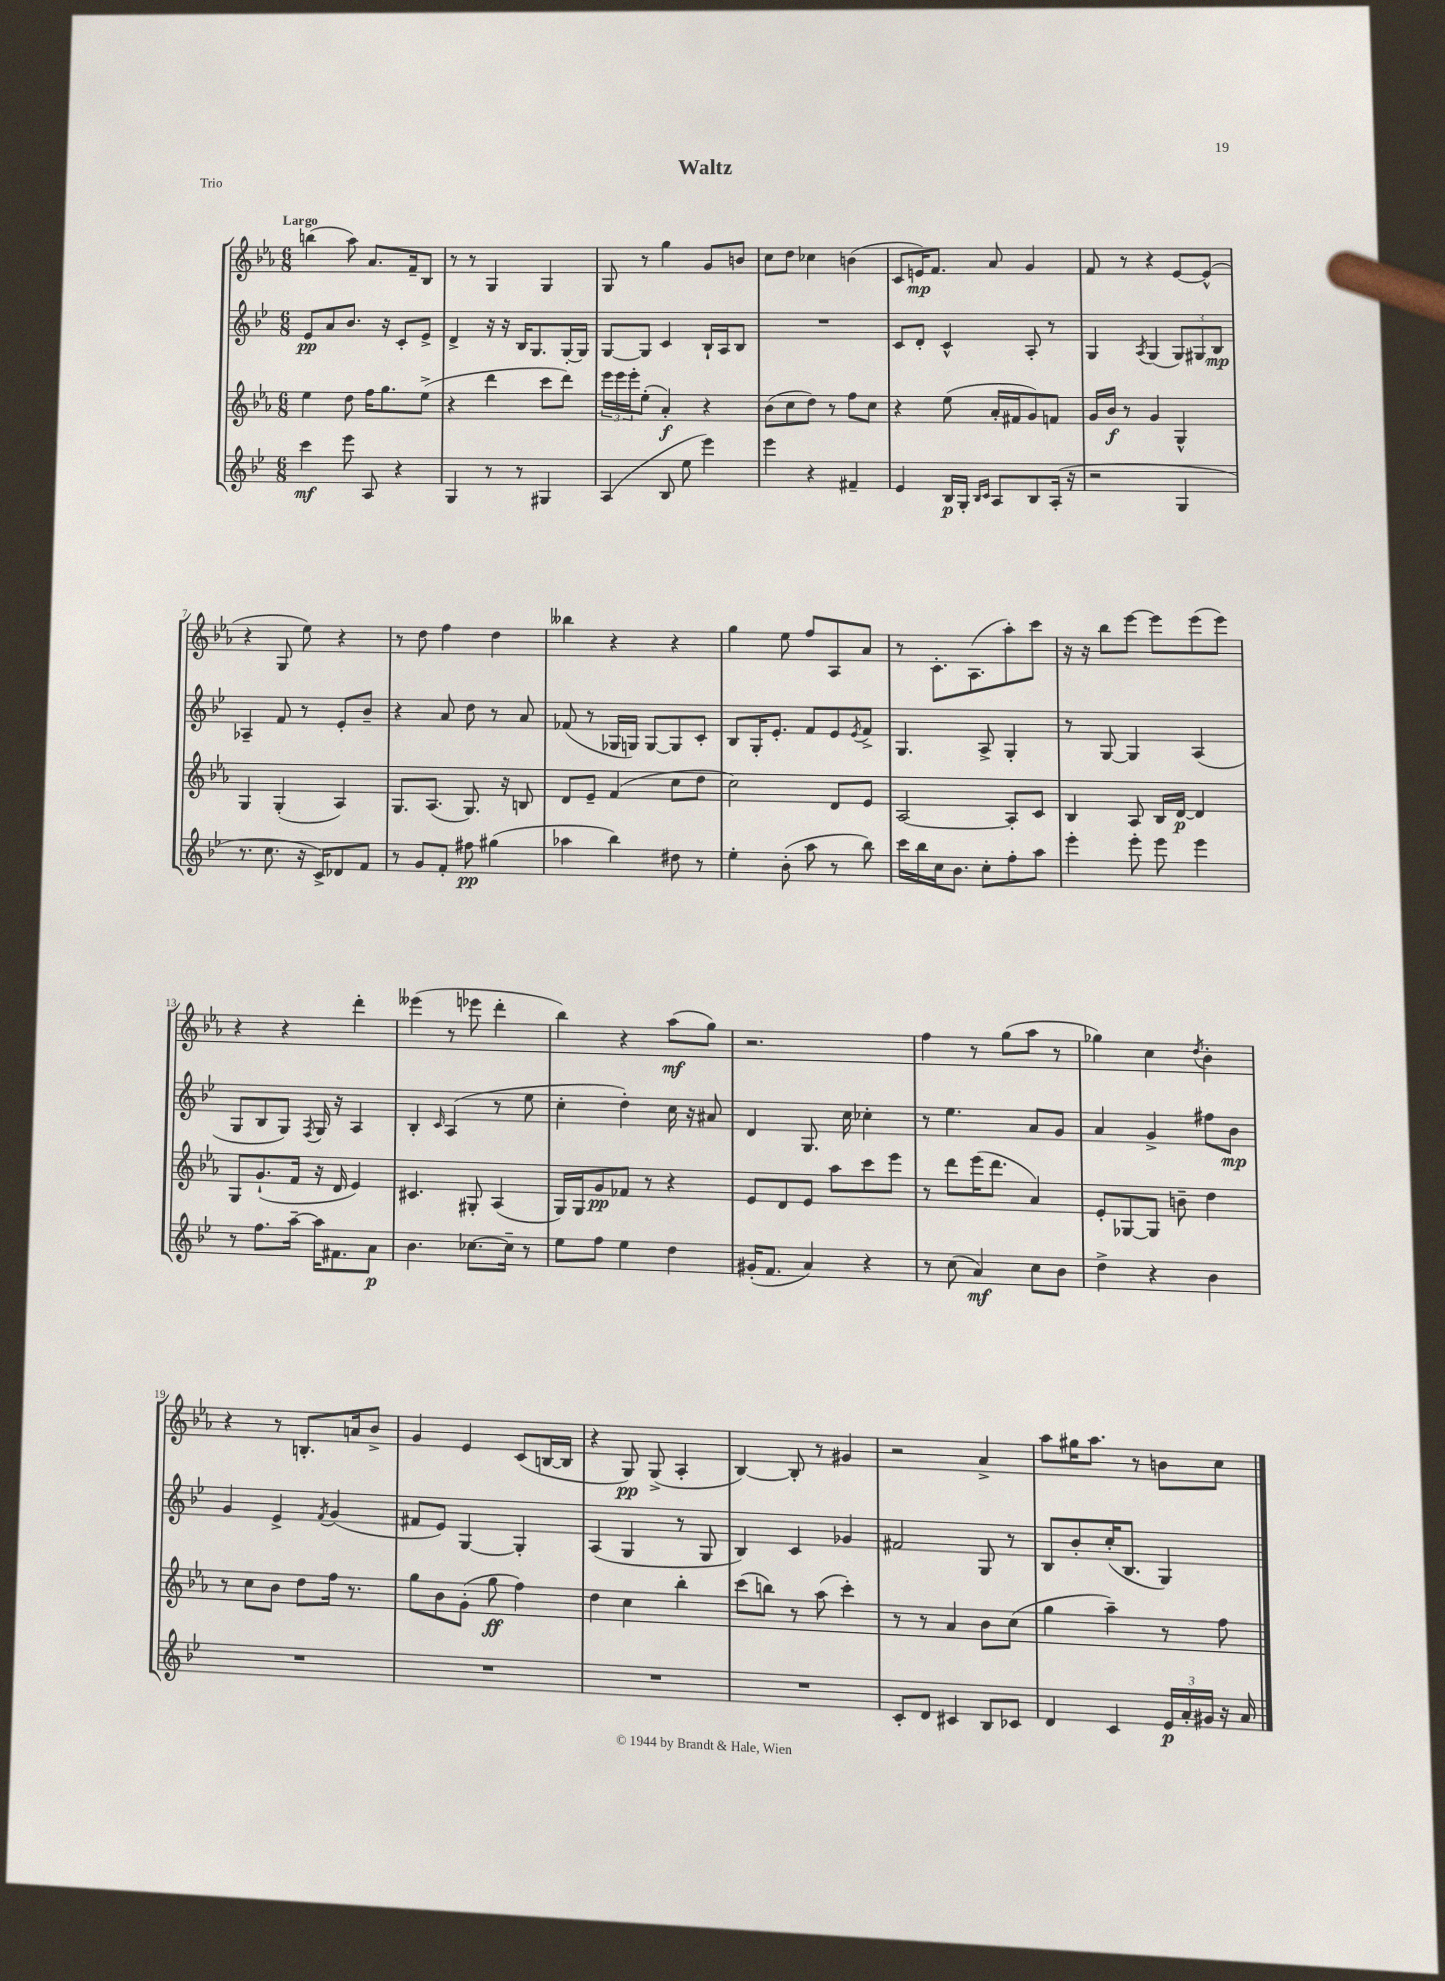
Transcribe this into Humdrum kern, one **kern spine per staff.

**kern	**kern	**kern	**kern
*staff4	*staff3	*staff2	*staff1
*clefG2	*clefG2	*clefG2	*clefG2
*k[b-e-]	*k[b-e-a-]	*k[b-e-]	*k[b-e-a-]
*M6/8	*M6/8	*M6/8	*M6/8
4ccc	4ee-	8e-	(4bb
.	.	8a	.
8eee-	8dd	8.b-	8aa-)
8A	16ff	.	8.a-
.	8.gg	16r	.
4r	.	8c'	.
.	.	.	16f~
.	(8ee-^	8e-^	8B-
=	=	=	=
4G	4r	4d^	8r
.	.	.	8r
8r	4ddd	16r	4G
.	.	16r	.
8r	.	16B-	.
.	.	8.G	.
4G#	8ccc	.	4G
.	8ddd)	[16G'	.
.	.	16G]	.
=	=	=	=
(4A	24eee-	[8G	8G
.	24eee-	.	.
.	24eee-'	.	.
.	(8ee-'	8G]	8r
8B-	4a-')	4c	4gg
8ee-	.	.	.
4eee-)	4r	16B-`	8g
.	.	16A	.
.	.	8B-	8b
=	=	=	=
4eee-	(8b-	2.r	8cc
.	8cc	.	8dd
4r	8dd)	.	4cc-
.	8r	.	.
4f#~	8ff	.	(4b
.	8cc	.	.
=	=	=	=
4e-	4r	8c	8c
.	.	8d'	16e)
.	.	.	8.f
16B-	(8ee-	4c^^	.
16G'	.	.	.
16qqB-	.	.	.
16qqc	.	.	.
8A	16a-'	.	8a-
.	16f#	.	.
8B-	8g)	8A'	4g
(16A'	8f	8r	.
16r	.	.	.
=	=	=	=
2r	16g	4G	8f
.	16b-	.	.
.	8r	.	8r
.	.	8qA	.
.	4g	(4G	4r
4G	4G^^	12G)	[8e-
.	.	12G#	.
.	.	.	(8e-^^]
.	.	12B-	.
=	=	=	=
8.r	4G	4A-~	4r
8.cc	.	.	.
.	(4G'	8f	8G
16r	.	8r	8ee-)
16c^)	.	.	.
8d-	4A-)	8e-'	4r
8f	.	8b-~	.
=	=	=	=
8r	8.G	4r	8r
8g	.	.	8dd
.	(8.A-	.	.
8f'	.	8a	4ff
8ff#	8.G)	8dd	.
(4gg#	.	8r	4dd
.	16r	.	.
.	8B	8a	.
=	=	=	=
4aa-	8d	(8f-	4bb--
.	8e-~	8r	.
4bb-)	(4f	16G-	4r
.	.	16G)	.
.	.	[8G	.
8dd#	8cc	8G]	4r
8r	8dd	8c'	.
=	=	=	=
4ee-'	2cc)	8B-	4gg
.	.	16G'	.
.	.	8.e-'	.
(8b-'	.	.	8ee-
8aa	.	8f	8ff
8r	8d	8e-	8A-
.	.	8qe-	.
8bb-)	8e-	8f^	8a-
=	=	=	=
16ccc	[2A-	4.G	8r
16bb-	.	.	.
16cc	.	.	8.c'
8.b-	.	.	.
.	.	.	(8.A-
8cc'	.	8A^	.
8ff'	8A-']	4G'	8aa-')
8aa	8c	.	8ccc
=	=	=	=
4eee-'	4B-	8r	16r
.	.	.	16r
.	.	[8G	8bb-
8eee-'	8A-	4G]	[8eee-
8eee-	16B-	.	8eee-]
.	[16d	.	.
4eee-	4d]	(4A	(8eee-
.	.	.	8eee-)
=	=	=	=
8r	8G	8G	4r
8.ff	(8.g`	8B-	.
.	.	8G)	4r
[16aa~	16f	.	.
.	.	8qF	.
16aa]	16r	16G	.
8.f#	16d	16r	.
.	4e-)	4A	4ddd'
8a	.	.	.
=	=	=	=
4.b-	4.c#	4B-'	(4eee--
.	.	16qqc	.
.	.	(4A	8r
[8.cc-	8G#'	.	8eee-
.	(4A-	8r	4ddd'
16cc-~]	.	.	.
8r	.	8ee-	.
=	=	=	=
8ee-	16G)	4cc'	4bb-)
.	16G	.	.
8ff	8g	.	.
4ee-	8f-	4dd')	4r
.	8r	.	.
4dd	4r	16cc	(8aa-
.	.	16r	.
.	.	8a#	8gg)
=	=	=	=
(16g#'	8e-	4d	2.r
8.f	.	.	.
.	8d	.	.
4a)	8e-	8.G	.
.	8aa-	.	.
.	.	16cc	.
4r	8ccc	4cc-'	.
.	8eee-	.	.
=	=	=	=
8r	8r	8r	4ff
(8cc	8ddd	4.ee-	.
4a)	(16eee-	.	8r
.	8.ddd	.	.
.	.	.	(8gg
8cc	4a-)	8a	8aa-
8b-	.	8g	8r
=	=	=	=
4dd^	8e-'	4a	4gg-)
.	[8G-	.	.
4r	8G-]	4g^	4cc
.	8b~	.	.
.	.	.	8qdd
4b-	4dd	8ff#	4b-'
.	.	8b-	.
=	=	=	=
2.r	8r	4g	4r
.	8cc	.	.
.	8b-	4e-^	8r
.	8dd	.	8.B'
.	.	8qf	.
.	16ff	(4g	.
.	8.r	.	16a
.	.	.	8b-^
=	=	=	=
2.r	8gg	8f#	4g
.	8b-	8e-)	.
.	(8g'	[4G	4e-
.	8gg	.	.
.	4ff)	4G']	(8c
.	.	.	[16B
.	.	.	16B]
=	=	=	=
2.r	4dd	(4A	4r
.	4cc	4G	8G)
.	.	.	(8G^
.	4bb-'	8r	4A-'
.	.	8G	.
=	=	=	=
2.r	(8ccc	4B-)	[4B-)
.	8bb)	.	.
.	8r	4c	8B-']
.	(8aa-	.	8r
.	4ccc')	4g-	4g#
=	=	=	=
8c'	8r	2f#	2r
8d	8r	.	.
4c#	4a-	.	.
8B-	8b-	8G	4a-^
8c-	(8cc	8r	.
=	=	=	=
4d	4gg	8B-	8aa-
.	.	8b-'	16gg#
.	.	.	8.aa-
4c	4aa-~)	(16cc'	.
.	.	8.B-	.
.	.	.	8r
24e-	8r	4G)	8b
24a'	.	.	.
24g#	.	.	.
16r	8ff	.	8cc
16a	.	.	.
==	==	==	==
*-	*-	*-	*-
